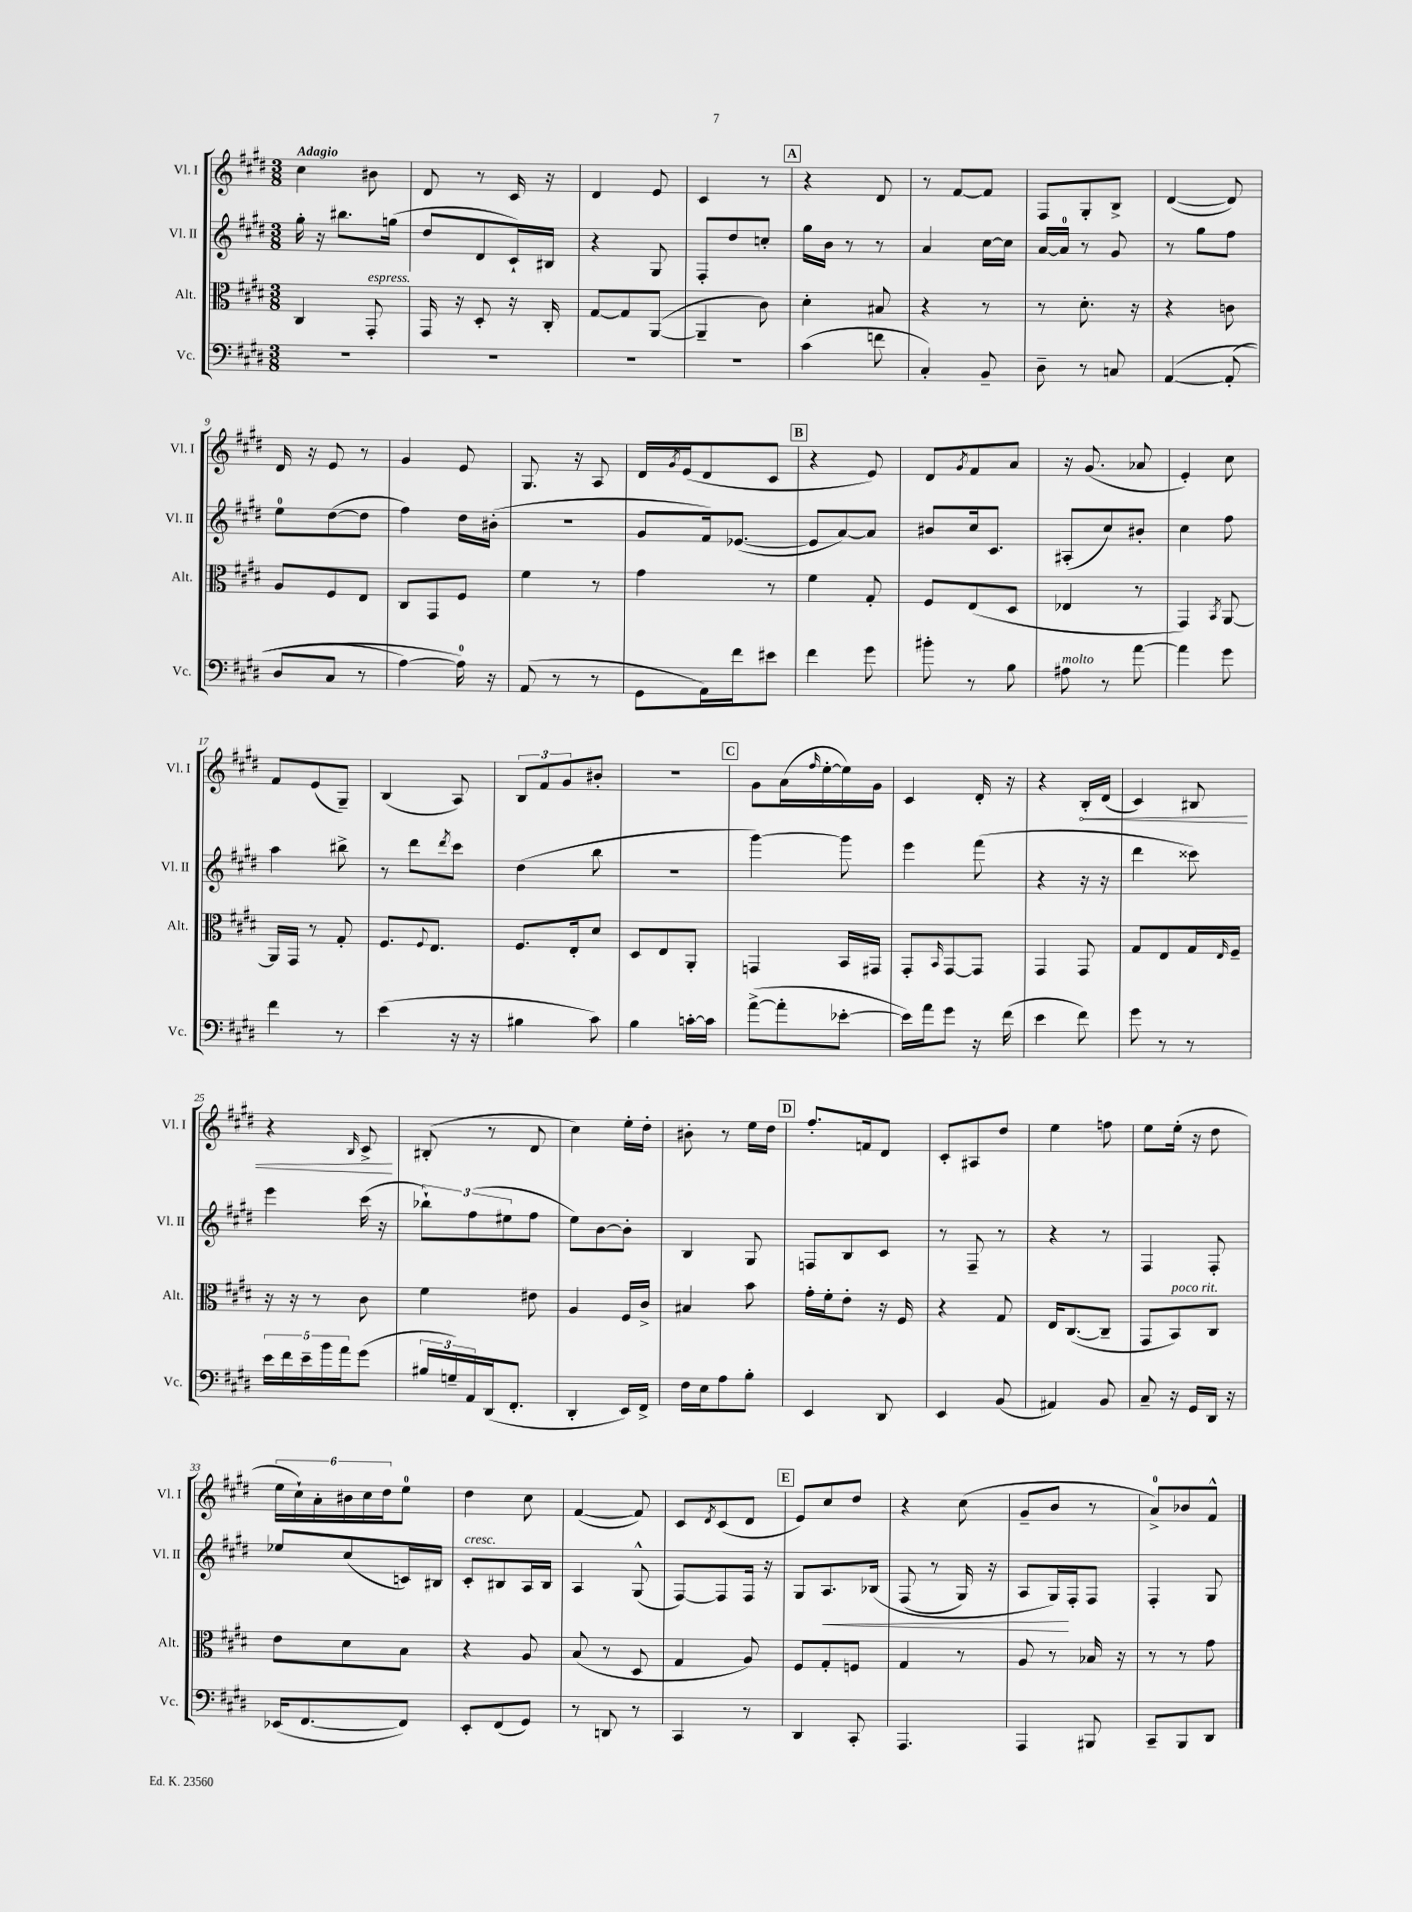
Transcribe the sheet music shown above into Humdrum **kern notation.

**kern	**kern	**kern	**dynam	**kern	**dynam
*part4	*part3	*part2	*part2	*part1	*part1
*staff4	*staff3	*staff2	*staff2	*staff1	*staff1
*I"Vc.	*I"Alt.	*I"Vl. II	*	*I"Vl. I	*
*I'Vc.	*I'Alt.	*I'Vl. II	*	*I'Vl. I	*
*clefF4	*clefC3	*clefG2	*	*clefG2	*
*k[f#c#g#d#]	*k[f#c#g#d#]	*k[f#c#g#d#]	*	*k[f#c#g#d#]	*
*M3/8	*M3/8	*M3/8	*	*M3/8	*
=1	=1	=1	=1	=1	=1
!	!	!	!	!LO:TX:a:B:t=Adagio	!
4.r	4C#/	16gg#'\	.	4cc#\	.
.	.	16r	.	.	.
.	.	8.bb#X\L	.	.	.
!	!LO:TX:a:i:t=espress.	!	!	!	!
.	8GG#'/	.	.	8b#X\	.
.	.	(16ggn\Jk	.	.	.
=2	=2	=2	=2	=2	=2
4.r	16GG#/	8dd#/L	.	8d#/	.
.	16r	.	.	.	.
.	8D#'/	8d#/	.	8r	.
.	16r	16c#`/L)	.	16c#/	.
.	16C#'/	16B#X/JJ	.	16r	.
=3	=3	=3	=3	=3	=3
4.r	[8G#/L	4r	.	4d#/	.
.	8G#/]	.	.	.	.
.	([8AA/J	8G#/	.	8e/	.
=4	=4	=4	=4	=4	=4
4.r	4AA~/]	8F#'/L	.	4c#/	.
.	.	8dd#/	.	.	.
.	8c#\)	8ccn'/J	.	8r	.
!!LO:REH:place=s1:t=A
=5	=5	=5	=5	=5	=5
(4c#\	4d#'\	16gg#\LL	.	4r	.
.	.	16b\JJ	.	.	.
.	.	8r	.	.	.
8fn\	8B#X/	8r	.	8d#/	.
=6	=6	=6	=6	=6	=6
4C#'/)	4r	4a/	.	8r	.
.	.	.	.	[8f#/L	.
8BB~/	8r	[16cc#\LL	.	8f#/J]	.
.	.	16cc#\JJ]	.	.	.
=7	=7	=7	=7	=7	=7
8D#~\	8r	[16a/LL	.	8F#/L	.
.	.	16a/JJ]	.	.	.
8r	8.d#'\	8r	.	8G#'/	.
8Cn/	.	8g#/	.	8B^/J	.
.	16r	.	.	.	.
=8	=8	=8	=8	=8	=8
([4AA/	4r	8r	.	([4d#/	.
.	.	8gg#\L	.	.	.
(8AA'/]	8cn\	8ff#\J	.	8d#/])	.
!!LO:LB:g=z
=9	=9	=9	=9	=9	=9
8D#/L	8A/L	8ee\L	.	16d#/	.
.	.	.	.	16r	.
8C#/J	8F#/	([8dd#\	.	8e/	.
8r	8E/J	8dd#\J]	.	8r	.
=10	=10	=10	=10	=10	=10
[4A\)	8C#/L	4ff#\)	.	4g#/	.
.	8GG#/	.	.	.	.
16A\])	8F#/J	16dd#\LL	.	8e/	.
16r	.	(16b#X'\JJ	.	.	.
=11	=11	=11	=11	=11	=11
(8AA/	4f#\	4.r	.	8.G#/	.
8r	.	.	.	.	.
.	.	.	.	16r	.
8r	8r	.	.	8A/	.
=12	=12	=12	=12	=12	=12
8GG#\L	4g#\	8g#/L	.	16d#/LL	.
.	.	.	.	8qg#/	.
.	.	.	.	(16e/J	.
16AA\L)	.	16f#/k)	.	8d#/	.
16f#\J	.	([8.e-X/J	.	.	.
8e#X\J	8r	.	.	8c#/J	.
!!LO:REH:place=s1:t=B
=13	=13	=13	=13	=13	=13
4f#\	4f#\	8e-/L]	.	4r	.
.	.	[8a/)	.	.	.
8g#\	8G#'/	8a/J]	.	8e/)	.
=14	=14	=14	=14	=14	=14
8b#X'\	8F#/L	8b#X/L	.	8d#/L	.
.	.	.	.	8qg#/	.
8r	(8E/	16cc#/k	.	8f#/	.
.	.	8.c#/J	.	.	.
8B\	8D#/J	.	.	8a/J	.
=15	=15	=15	=15	=15	=15
!LO:TX:a:i:t=molto	!	!	!	!	!
8A#X\	4E-X/	(8A#X'/L	.	16r	.
.	.	.	.	(8.g#/	.
8r	.	8cc#/)	.	.	.
[8a\	8r	8b#X'/J	.	8a-X/	.
=16	=16	=16	=16	=16	=16
4a\]	4GG#/)	4cc#\	.	4e'/)	.
.	8qBB/	.	.	.	.
8g#\	[8AA/	8ff#\	.	8cc#\	.
!!LO:LB:g=z
=17	=17	=17	=17	=17	=17
4f#\	16AA/LL]	4aa\	.	8f#/L	.
.	16GG#/JJ	.	.	.	.
.	8r	.	.	(8e/	.
8r	8G#'/	8bb#X^\	.	8G#~/J)	.
=18	=18	=18	=18	=18	=18
(4e\	8.F#/L	8r	.	(4B/	.
.	.	8ddd#\L	.	.	.
.	8qqF#/	.	.	.	.
.	8.E/J	.	.	.	.
.	.	8qddd#/	.	.	.
16r	.	8ccc#\J	.	8A/)	.
16r	.	.	.	.	.
=19	=19	=19	=19	=19	=19
4B#X\	8.F#/L	(4dd#\	.	12B/L	.
.	.	.	.	12f#/	.
.	.	.	.	12g#/	.
.	16E'/k	.	.	.	.
8c#\)	8d#/J	8bb\	.	8b#X'/J	.
=20	=20	=20	=20	=20	=20
4B\	8D#/L	4.r	.	4.r	.
.	8E/	.	.	.	.
[16cn'\LL	8AA'/J	.	.	.	.
16c\JJ]	.	.	.	.	.
!!LO:REH:place=s1:t=C
=21	=21	=21	=21	=21	=21
([8a^\L	4GGn/	[4ggg#\)	.	8g#\L	.
8a'\]	.	.	.	(16a\L	.
.	.	.	.	16qqff#/	.
.	.	.	.	[16ee'\	.
[8e-X'\J	16BB/LL	8ggg#\]	.	16ee\])	.
.	16GG#X/JJ	.	.	16g#\JJ	.
=22	=22	=22	=22	=22	=22
16e-\LL])	8GG#'/L	4eee\	.	4c#/	.
16a\J	.	.	.	.	.
.	16qqBB/	.	.	.	.
8g#\J	[8GG#/	.	.	.	.
16r	8GG#/J]	(8fff#\	.	16d#'/	.
(16f#\	.	.	.	16r	.
=23	=23	=23	=23	=23	=23
4e\	4GG#/	4r	.	4r	.
!	!	!	!	!	!LO:HP:b
8f#\)	8GG#/	16r	.	16B'/LL	<
.	.	16r	.	(16d#/JJ	.
=24	=24	=24	=24	=24	=24
8g#\	8G#/L	4ddd#\	.	4c#/)	.
8r	8E/	.	.	.	.
8r	16G#/L	8ccc##X\)	.	8B#X/	.
.	16qqE/	.	.	.	.
.	16F#~/JJ	.	.	.	.
!!LO:LB:g=z
=25	=25	=25	=25	=25	=25
20e\LL	16r	4eee\	.	4r	.
20f#\	.	.	.	.	.
.	16r	.	.	.	.
20e~\	.	.	.	.	.
.	8r	.	.	.	.
20b\	.	.	.	.	.
20a\J	.	.	.	.	.
.	.	.	.	16qqB/	.
(8g#\J	8c#\	(16ccc#\	.	8c#^/	.
.	.	16r	.	.	.
.	.	.	.	.	[
=26	=26	=26	=26	=26	=26
24B#X/LL	4f#\	12bb-X`\L)	.	(8B#X'/	.
24Gn~/)	.	.	.	.	.
24AA/	.	(12ff#\	.	.	.
(16DD#/J	.	.	.	8r	.
.	.	12ee#X\	.	.	.
8.FF#'/J	.	.	.	.	.
.	8e#X\	8ff#\J	.	8d#/	.
=27	=27	=27	=27	=27	=27
4DD#'/	4A/	8ee\L)	.	4cc#\)	.
.	.	[8b\	.	.	.
16EE/LL)	16F#/LL	8b'\J]	.	16ee'\LL	.
16FF#^/JJ	16c#^/JJ	.	.	16dd#'\JJ	.
=28	=28	=28	=28	=28	=28
16F#\LL	4B#X/	4B/	.	8b#X'\	.
16E\J	.	.	.	.	.
8A\	.	.	.	8r	.
8B'\J	8b\	8G#/	.	16ee\LL	.
.	.	.	.	16dd#\JJ	.
!!LO:REH:place=s1:t=D
=29	=29	=29	=29	=29	=29
4EE/	16g#'\LL	8Fn/L	.	8.ff#'/L	.
.	16f#'\J	.	.	.	.
.	8e'\J	8B/	.	.	.
.	.	.	.	16fn/k	.
8DD#/	16r	8c#/J	.	8d#/J	.
.	16F#/	.	.	.	.
=30	=30	=30	=30	=30	=30
4EE/	4r	8r	.	8c#'/L	.
.	.	8F#~/	.	8A#X/	.
(8BB/	8G#/	8r	.	8dd#/J	.
=31	=31	=31	=31	=31	=31
4AA#X/)	16E/KL	4r	.	4ee\	.
.	([8.C#/	.	.	.	.
8BB/	8C#~/J]	8r	.	8ffn\	.
=32	=32	=32	=32	=32	=32
8C#~/	8GG#/L	4F#/	.	8ee\L	.
!	!LO:TX:a:i:t=poco rit.	!	!	!	!
16r	8BB/)	.	.	(16ee'\Jk	.
16GG#/LL	.	.	.	16r	.
16DD#/JJ	8C#/J	8F#'/	.	8dd#\	.
16r	.	.	.	.	.
!!LO:LB:g=z
=33	=33	=33	=33	=33	=33
(16EE-X/KL	8e\L	8ee-X/L	.	24ee\LL	.
.	.	.	.	24cc#`\)	.
[8.FF#/	.	.	.	.	.
.	.	.	.	24a'\	.
.	8d#\	(8cc#/	.	24b#X\	.
.	.	.	.	24cc#\	.
.	.	.	.	24dd#\J	.
8FF#/J])	8B\J	16cn/L)	.	8ee\J	.
.	.	16B#X/JJ	.	.	.
=34	=34	=34	=34	=34	=34
!	!	!LO:TX:a:i:t=cresc.	!	!	!
8EE'/L	4r	8c#'/L	.	4dd#\	.
(8FF#/	.	8B#X/	.	.	.
8GG#/J)	8A/	16A/L	.	8cc#\	.
.	.	16B#/JJ	.	.	.
=35	=35	=35	=35	=35	=35
8r	(8B/	4A/	.	([4f#/	.
8DDn/	8r	.	.	.	.
8r	8D#/	(8G#^^/	.	8f#/])	.
=36	=36	=36	=36	=36	=36
4CC#/	4G#/	[8F#/L)	.	8c#/L	.
.	.	.	.	8qd#/	.
.	.	8F#/]	.	(8c#/	.
8r	8A/)	16F#/Jk	.	8d#/J	.
.	.	16r	.	.	.
!!LO:REH:place=s1:t=E
=37	=37	=37	=37	=37	=37
4DD#/	8F#/L	8G#/L	.	8e/L)	.
!	!	!	!LO:HP:b	!	!
.	8G#'/	8.A/	<	8cc#/	.
8CC#'/	8Fn/J	.	.	8dd#/J	.
.	.	(16B-X/Jk	.	.	.
=38	=38	=38	=38	=38	=38
4.AAA/	4G#/	(8F#/	.	4r	.
.	.	8r	.	.	.
.	8r	16G#/)	.	(8cc#\	.
.	.	16r	.	.	.
=39	=39	=39	=39	=39	=39
4AAA/	8A/	8A/L	.	8g#~/L	.
.	8r	16G#/L)	.	8b/J	.
.	.	16F#'/J	[	.	.
8BBB#X/	16B-X/	8F#/J	.	8r	.
.	16r	.	.	.	.
=40	=40	=40	=40	=40	=40
8CC#~/L	8r	4F#'/	.	8a^/L)	.
8BBB/	8r	.	.	8b-X/	.
8DD#/J	8g#\	8G#/	.	8f#^^/J	.
==	==	==	==	==	==
*-	*-	*-	*-	*-	*-
